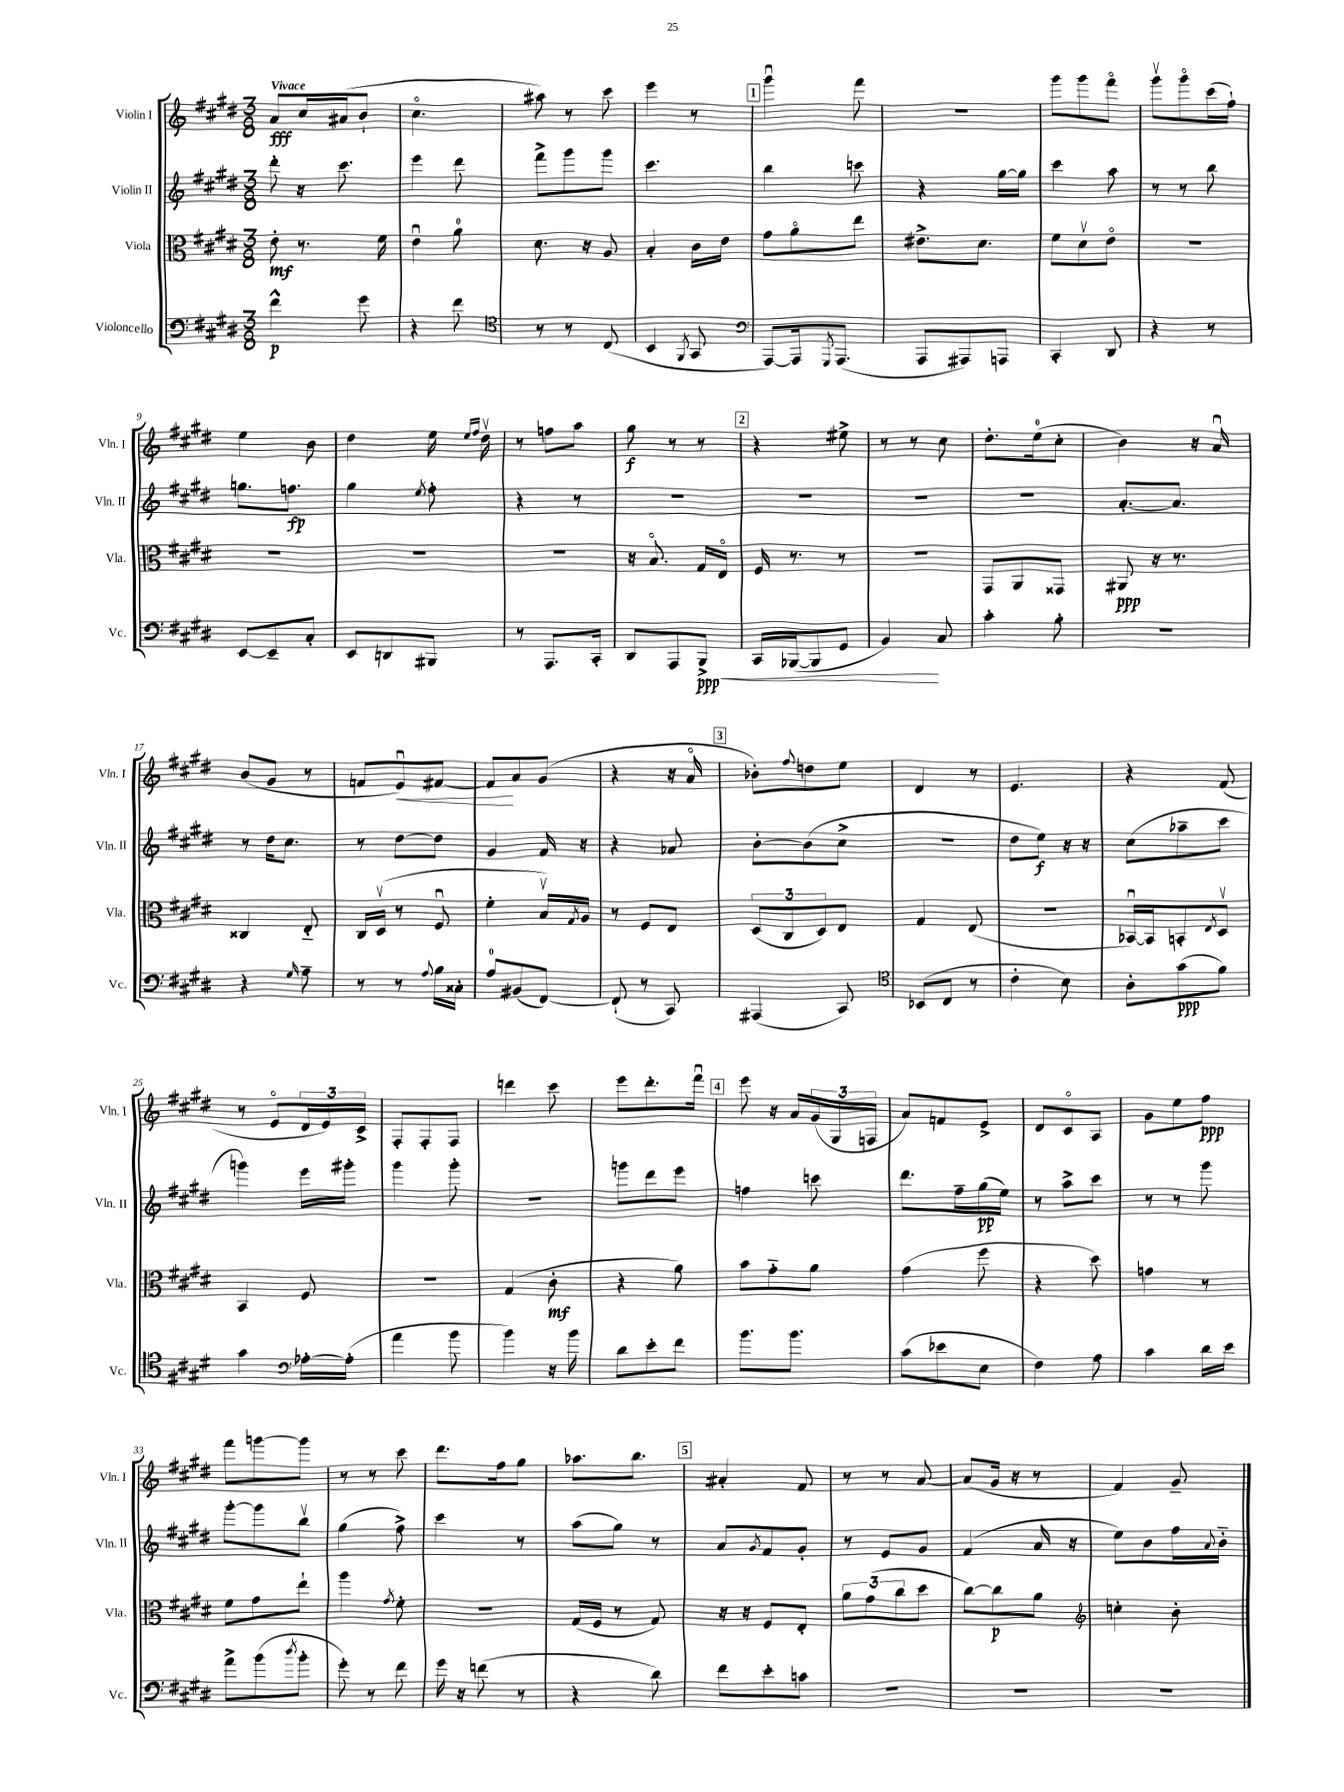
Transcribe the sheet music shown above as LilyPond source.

<<
\new StaffGroup <<
\new Staff = "s0" \with { instrumentName = "Violin I" shortInstrumentName = "Vln. I" } {
    \clef treble \key e \major \numericTimeSignature \time 3/8 \tempo "Vivace"
    a'8\fff cis''16 ais'16( b'8-! |
    cis''4.\flageolet |
    ais''8) r8 cis'''8 |
    e'''4 r8 |
    \mark \markup { \box "1" } gis'''4\downbow fis'''8 |
    R4. |
    gis'''8 gis'''8 fis'''8\flageolet |
    gis'''8\upbow gis'''8\flageolet cis'''16( fis''16-!) |
    e''4 b'8 |
    dis''4 e''16 \grace { e''16 fis''16 } dis''16\upbow |
    r8 f''8 a''8 |
    gis''8\f r8 r8 |
    \mark \markup { \box "2" } r4 eis''8-> |
    r8 r8 cis''8 |
    dis''8.-. e''16-0( cis''8-. |
    b'4) r16 a'16\downbow |
    b'8( gis'8 r8 |
    f'8 e'8\downbow\<) fis'8~ |
    fis'8\! a'8 gis'8( |
    r4 r16 a'16\flageolet |
    \mark \markup { \box "3" } bes'8-.) \appoggiatura { fis''8 } d''8 e''8 |
    dis'4 r8 |
    e'4. |
    r4 fis'8( |
    r8 e'8\flageolet \tuplet 3/2 { dis'16 e'16) cis'16-> } |
    fis8-. fis8-. fis8 |
    d'''4 cis'''8 |
    e'''8 dis'''8.-. fis'''16\downbow |
    \mark \markup { \box "4" } e'''8 r16 a'16 \tuplet 3/2 { gis'16( gis16 f16 } |
    a'8) f'8 e'8-> |
    dis'8 cis'8\flageolet a8 |
    gis'8 e''8 fis''8\ppp |
    fis'''8 g'''8~ g'''8 |
    r8 r8 cis'''8 |
    dis'''8. fis''16 gis''8 |
    aes''8. b''8. |
    \mark \markup { \box "5" } ais'4-. fis'8 |
    r8 r8 a'8~ |
    a'8( gis'16 r16 r8 |
    fis'4) gis'8-- \bar "|." |
}
\new Staff = "s1" \with { instrumentName = "Violin II" shortInstrumentName = "Vln. II" } {
    \clef treble \key e \major \numericTimeSignature \time 3/8
    dis'''8-. r16 cis'''8. |
    e'''4 dis'''8 |
    fis'''8-> gis'''8 gis'''8 |
    cis'''4. |
    \mark \markup { \box "1" } b''4 c'''8 |
    r4 gis''16~ gis''16 |
    cis'''4 a''8 |
    r8 r8 b''8 |
    g''8. f''8.\fp |
    gis''4 \acciaccatura { e''8 } fis''8-. |
    r4 r8 |
    R4. |
    \mark \markup { \box "2" } R4. |
    R4. |
    R4. |
    a'8.~-. a'8. |
    r8 dis''16 cis''8. |
    r8 dis''8~ dis''8 |
    gis'4 fis'16 r16 |
    r4 aes'8 |
    \mark \markup { \box "3" } b'8~-. b'8( cis''8-> |
    R4. |
    dis''8 e''8\f) r16 r16 |
    cis''8( aes''8-- cis'''8 |
    g'''4) e'''16 gis'''16-. |
    gis'''4 gis'''8-. |
    R4. |
    g'''8 dis'''8 e'''8 |
    \mark \markup { \box "4" } f''4 c'''8 |
    dis'''8. fis''16-- gis''16\pp( e''16) |
    r8 a''8-> cis'''8 |
    r8 r8 gis'''8 |
    gis'''8~-. gis'''8 b''8\upbow |
    gis''4( fis''8->) |
    cis'''4 r8 |
    a''8( gis''8) r8 |
    \mark \markup { \box "5" } a'8 \acciaccatura { gis'8 } fis'8 gis'8-. |
    r8 e'8 gis'8 |
    fis'4( a'16 r16 |
    e''8) b'8 fis''16 \appoggiatura { a'8 } b'16-_ \bar "|." |
}
\new Staff = "s2" \with { instrumentName = "Viola" shortInstrumentName = "Vla." } {
    \clef alto \key e \major \numericTimeSignature \time 3/8
    e'8-.\mf r8. fis'16 |
    e'4\downbow a'8-0 |
    dis'8. r16 a8 |
    b4-. cis'16 e'16 |
    \mark \markup { \box "1" } gis'8 a'8\flageolet e''8 |
    eis'8.-> dis'8. |
    fis'8 dis'8\upbow e'8\flageolet |
    R4. |
    R4. |
    R4. |
    R4. |
    r16 b8.\flageolet gis16 e16\flageolet |
    \mark \markup { \box "2" } fis16 r8. r8 |
    R4. |
    gis,8 a,8 gisis,8 |
    ais,8\ppp r16 r8. |
    cisis4 e8-_ |
    cis16 dis16\upbow( r8 fis8\downbow |
    fis'4-. b16\upbow) \acciaccatura { gis8 } a16 |
    r8 fis8 e8 |
    \mark \markup { \box "3" } \tuplet 3/2 { dis8( cis8 dis8) } e8 |
    gis4 e8( |
    R4. |
    bes,16~\downbow) bes,16 b,8-. \acciaccatura { e8 } dis8\upbow |
    b,4 fis8 |
    r4. |
    gis4( cis'8-.\mf |
    r4 a'8) |
    \mark \markup { \box "4" } b'8 gis'8-_ a'8 |
    gis'4( fis''8 |
    r4 dis''8) |
    g'4 r8 |
    fis'8 gis'8 e''8-! |
    a''4 \acciaccatura { gis'8 } fis'8-. |
    R4. |
    gis16( fis16 r8 gis8) |
    \mark \markup { \box "5" } r16 r16 fis8 e8-. |
    \tuplet 3/2 { a'8 gis'8( cis''8 } dis''8 |
    cis''8~) cis''8\p a'8 |
    \clef treble c''4-. b'8-. \bar "|." |
}
\new Staff = "s3" \with { instrumentName = "Violoncello" shortInstrumentName = "Vc." } {
    \clef bass \key e \major \numericTimeSignature \time 3/8
    fis'4-^\p gis'8 |
    r4 fis'8 |
    \clef tenor r8 r8 cis8( |
    b,4 \acciaccatura { fis,8 } gis,8 |
    \mark \markup { \box "1" } \clef bass a,,8~) a,,16 \acciaccatura { gis,,8 } a,,8.( |
    a,,8 ais,,8) a,,8 |
    cis,4-. dis,8 |
    r4 r8 |
    e,8~ e,8-- cis8-. |
    e,8 d,8 bis,,8 |
    r8 a,,8. cis,16-. |
    dis,8 a,,8 b,,8->\ppp\< |
    \mark \markup { \box "2" } cis,16 bes,,16~( bes,,8 gis,8 |
    b,4\!) cis8 |
    cis'4-. b8-. |
    R4. |
    r4 \grace { gis16 } a8-- |
    r8 r8 \appoggiatura { a8 } b16 cisis16-. |
    a8-0 bis,8( fis,8~) |
    fis,8-!( r8 cis,8) |
    \mark \markup { \box "3" } ais,,4( cis,8) |
    \clef tenor bes,8( cis8 r8 |
    cis'4-. b8) |
    a8-. gis'8\ppp( fis'8) |
    gis'4 \clef bass aes16~-. aes16-.( |
    a'4 b'8 |
    b'4) r16 b'16 |
    dis'8 e'8-. fis'8 |
    \mark \markup { \box "4" } b'8. b'8. |
    cis'8( ees'8 e8 |
    fis4) a8 |
    cis'4 dis'16 e'16 |
    a'8-> b'8( \acciaccatura { dis''8 } b'8-. |
    gis'8-.) r8 fis'8 |
    gis'16 r16 f'8( r8 |
    r4 dis'8) |
    \mark \markup { \box "5" } fis'8 e'8-. c'8 |
    R4. |
    R4. |
    R4. \bar "|." |
}
>>
>>
